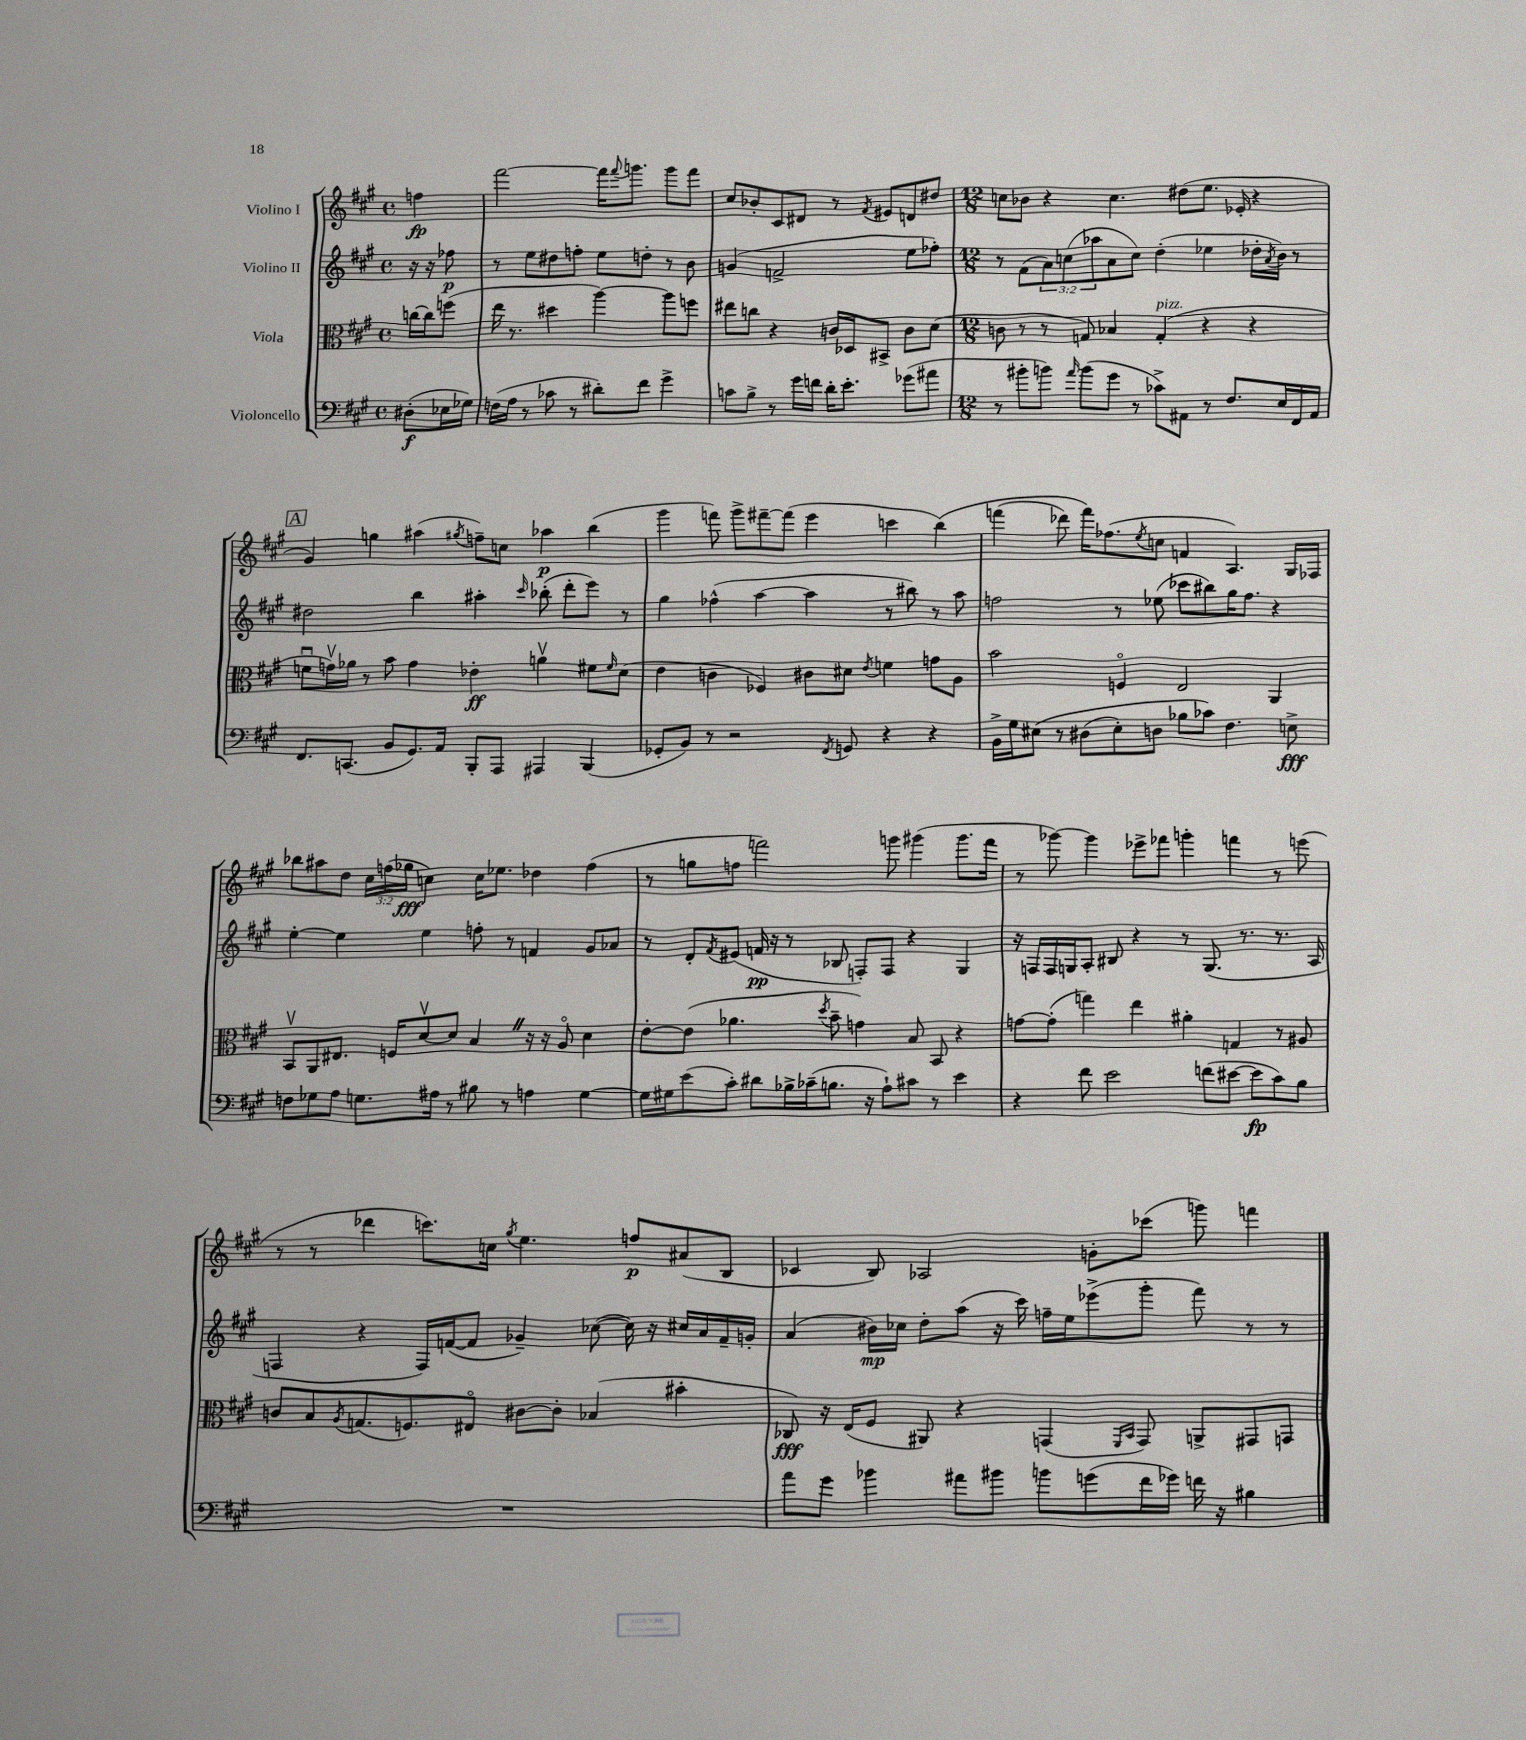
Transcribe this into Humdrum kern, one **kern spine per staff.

**kern	**dynam	**kern	**dynam	**kern	**dynam	**kern	**dynam
*part4	*part4	*part3	*part3	*part2	*part2	*part1	*part1
*staff4	*staff4	*staff3	*staff3	*staff2	*staff2	*staff1	*staff1
*I"Violoncello	*	*I"Viola	*	*I"Violino II	*	*I"Violino I	*
*clefF4	*	*clefC3	*	*clefG2	*	*clefG2	*
*k[f#c#g#]	*	*k[f#c#g#]	*	*k[f#c#g#]	*	*k[f#c#g#]	*
*M4/4	*	*M4/4	*	*M4/4	*	*M4/4	*
*met(c)	*	*met(c)	*	*met(c)	*	*met(c)	*
=	=	=	=	=	=	=	=
(8D#X'\L	f	[16ccn\LL	.	16r	.	4ffn\	fp
.	.	16cc\J]	.	16r	.	.	.
16E-X\L	.	(8ffn\J	.	8ff-X\	p	.	.
16G-X\JJ)	.	.	.	.	.	.	.
=1	=1	=1	=1	=1	=1	=1	=1
(16Fn\LL	.	16ee\	.	8r	.	[2fff#\	.
16A\JJ	.	8.r	.	.	.	.	.
8r	.	.	.	8ee\L	.	.	.
8c-X\	.	4dd#X\	.	8dd#X\	.	.	.
8r	.	.	.	8ffn'\J	.	.	.
8d#X'\L)	.	[4aa\)	.	8ee\L	.	16fff#\KL]	.
.	.	.	.	.	.	8qqfff#/	.
.	.	.	.	.	.	8.gggn\J	.
8f#\J	.	.	.	8ddn'\J	.	.	.
4g#^\	.	8aa\L]	.	8r	.	8ggg\L	.
.	.	8ffn\J	.	8b\	.	8fff#\J	.
=2	=2	=2	=2	=2	=2	=2	=2
8cn\L	.	8ee#X\L	.	(4gn/	.	8cc#/L	.
8B^\J	.	8ccn\J	.	.	.	8b-X'/	.
8r	.	4r	.	2fn^/	.	8c#/	.
16g#\LL	.	.	.	.	.	8d#X/J	.
16fn\JJ	.	.	.	.	.	.	.
16d'\KL	.	16cn/LL	.	.	.	8r	.
8.e'\J	.	16D-X/J	.	.	.	.	.
.	.	.	.	.	.	8qf#/	.
.	.	8BB#X^/J	.	.	.	8e#X/L	.
(8g-X\L	.	8c\L	.	8ee\L	.	8dn/	.
8a#X\J	.	(8d\J	.	8ff-X'\J)	.	8dd#X/J	.
=3	=3	=3	=3	=3	=3	=3	=3
*M12/8	*	*M12/8	*	*M12/8	*	*M12/8	*
8r	.	8cn\	.	8r	.	8ccn\L	.
8b#X'\L	.	8r	.	(8f#\L	.	8b-X\J	.
8bn\J)	.	8r	.	12a\)	.	4r	.
.	.	.	.	(12ccn\	.	.	.
16qqa/	.	.	.	.	.	.	.
(8b\L	.	8Gn/)	.	.	.	.	.
.	.	.	.	12aa-X\	.	.	.
8g#\J	.	4B-X/	.	8a\	.	4.cc\	.
8r	.	.	.	8cc\J)	.	.	.
!	!	!LO:TX:a:i:t=pizz.	!	!	!	!	!
8c-X^\L)	.	(4G'/	.	(4dd'\	.	.	.
8AA#X\J	.	.	.	.	.	(8dd#X\L	.
8r	.	4r	.	4ee-X\	.	8.ee\J	.
8.F#/L	.	.	.	.	.	.	.
.	.	.	.	.	.	16e-X'/	.
.	.	4r	.	16dd-X'\LL	.	4r	.
.	.	.	.	8qa/	.	.	.
16E/L	.	.	.	16b\JJ)	.	.	.
16FF#/	.	.	.	8r	.	.	.
16AA#/JJ	.	.	.	.	.	.	.
!!LO:LB:g=z
!!LO:REH:place=s1:t=A
=4	=4	=4	=4	=4	=4	=4	=4
8.FF#/L	.	8fnu\L	.	2dd#X\	.	4g#/)	.
.	.	16gnv\L)	.	.	.	.	.
(8.CCn/J	.	16a-X\JJ	.	.	.	.	.
.	.	8r	.	.	.	4ggn\	.
8BB/L	.	8b\	.	.	.	.	.
8.GG#/)	.	4g\	.	4bb\	.	(4aa#X\	.
16AA/Jk	.	.	.	.	.	.	.
.	.	.	.	.	.	8qgg#X/	.
8BBB'/L	.	4e-X'\	ff	4aa#X'\	.	8ffn~\L)	.
8AAA/J	.	.	.	.	.	8ccn\J	.
.	.	.	.	16qqccc#/	.	.	.
4AAA#X/	.	4anv\	.	(8bb-X'\	.	4aa-X\	p
.	.	.	.	8ddd'\L	.	.	.
(4BBB/	.	8f#X\L	.	8eee\J)	.	(4bb\	.
.	.	16qqf#/	.	.	.	.	.
.	.	(8d\J	.	8r	.	.	.
=5	=5	=5	=5	=5	=5	=5	=5
8GG-X'/L	.	4e\	.	4gg#\	.	4ggg#\	.
8BB/J)	.	.	.	.	.	.	.
8r	.	4cn\	.	(4ff-X^^\	.	8fffn\)	.
2r	.	.	.	.	.	8ggg#^\L	.
.	.	4F-X/)	.	[4aa\	.	[8fff#X~\	.
.	.	.	.	.	.	(8fff#\J]	.
.	.	8c#X\L	.	4aa\]	.	4eee\	.
8qFF#/	.	.	.	.	.	.	.
8GGn/	.	8d#X\J	.	.	.	.	.
.	.	8qe/	.	.	.	.	.
4r	.	4fn\	.	8r	.	4cccn\	.
.	.	.	.	8bb#X\)	.	.	.
4r	.	8gn\L	.	8r	.	(4bb\)	.
.	.	8A\J	.	8aa\	.	.	.
=6	=6	=6	=6	=6	=6	=6	=6
16BB^\LL	.	2b\	.	2ffn\	.	(4fffn\	.
16G#\J	.	.	.	.	.	.	.
(8E#X\J	.	.	.	.	.	.	.
8r	.	.	.	.	.	8ddd-X\)	.
(8D#X\L	.	.	.	.	.	16fff\KL)	.
.	.	.	.	.	.	(8.ff-X\	.
8E#'\)	.	4Fn/	.	8r	.	.	.
.	.	.	.	.	.	8qee/	.
8Dn\J	.	.	.	(8ee-X\	.	8ccn\J	.
8B-X\L	.	2E/	.	8ccc-X\L	.	4fn/	.
8c-X\J)	.	.	.	8bb#X\)	.	.	.
4.F#\	.	.	.	16gg#\K	.	4.A/)	.
.	.	.	.	8.ff\J	.	.	.
.	.	4AA/	.	4r	.	.	.
8En^\	fff	.	.	.	.	16G#/LL	.
.	.	.	.	.	.	16F-X/JJ	.
!!LO:LB:g=z
=7	=7	=7	=7	=7	=7	=7	=7
8Fn\L	.	8BBv/L	.	[4ee'\	.	8bb-X\L	.
8G-X\	.	8AA/	.	.	.	8aa#X\	.
8A\J	.	8.E#X/J	.	4ee\]	.	8dd\J	.
8.Gn\L	.	.	.	.	.	24cc#\LL	.
.	.	.	.	.	.	(24ffn\	.
.	.	16Fn/KL	.	.	.	.	.
.	.	.	.	.	.	24gg-X\JJ	fff
.	.	[8dv/	.	4ee\	.	4ccn\)	.
16A#X\Jk	.	.	.	.	.	.	.
8r	.	8d/J]	.	.	.	.	.
8B#X\	.	4BZ/	.	8ffn'\	.	16cc\KL	.
.	.	.	.	.	.	8.ee-X\J	.
8r	.	.	.	8r	.	.	.
4An\	.	16r	.	4fn/	.	4dd-X\	.
.	.	16r	.	.	.	.	.
.	.	8A/	.	.	.	.	.
[4G\	.	4d\	.	8g#/L	.	(4ff\	.
.	.	.	.	8a-X/J	.	.	.
=8	=8	=8	=8	=8	=8	=8	=8
16G\LL]	.	[8e'\L	.	8r	.	8r	.
16G#X\J	.	.	.	.	.	.	.
(8e\	.	(8e\J]	.	8d'/L	.	8ggn\L	.
.	.	.	.	8qf#/	.	.	.
8c#'\J)	.	4.a-X\	.	(8e#X/J	.	8ffn\J	.
8d#X\L	.	.	.	16fn/	pp	2fffn\)	.
.	.	.	.	16r	.	.	.
16B-X^\L	.	.	.	8r	.	.	.
(16c-X~\J	.	.	.	.	.	.	.
.	.	8qdd/	.	.	.	.	.
8.Bn\J	.	8b~\	.	8B-X/	.	.	.
.	.	4gn\)	.	8Fn'/L)	.	.	.
16r	.	.	.	.	.	.	.
8A`\L)	.	.	.	8F/J	.	8gggn\	.
8c#X\J	.	8B/	.	4r	.	(4ggg#X\	.
8r	.	8BB/	.	.	.	.	.
4e\	.	4r	.	4G#/	.	8.ggg#\L	.
.	.	.	.	.	.	16fff\Jk	.
=9	=9	=9	=9	=9	=9	=9	=9
4r	.	[8gn\L	.	16r	.	8r	.
.	.	.	.	16Fn/LL	.	.	.
.	.	(8g'\J]	.	16F/	.	[8ggg-X\)	.
.	.	.	.	16Gn/J	.	.	.
8f#\	.	4ggn\)	.	8A'/J	.	4ggg-\]	.
2e\	.	.	.	8B#X/	.	.	.
.	.	4ee\	.	4r	.	8eee-X^\L	.
.	.	.	.	.	.	8fff-X\J	.
.	.	4a#X'\	.	8r	.	4gggn'\	.
(8fn\L	.	.	.	(8.G/	.	.	.
[8e#X\J	.	4Gn/	.	.	.	4fffn\	.
.	.	.	.	8.r	.	.	.
8e#\L]	fp	.	.	.	.	.	.
8c#\)	.	8r	.	8.r	.	8r	.
8B\J	.	8A#X/	.	.	.	(8eeen\	.
.	.	.	.	16A/	.	.	.
!!LO:LB:g=z
=10	=10	=10	=10	=10	=10	=10	=10
1.r	.	8cn/L	.	4Fn/	.	8r	.
.	.	8B/	.	.	.	8r	.
.	.	8qA/	.	.	.	.	.
.	.	(8.Gn/	.	4r	.	4ddd-X\	.
.	.	8.Fn/)	.	.	.	.	.
.	.	.	.	16F/LL)	.	8.cccn\L)	.
.	.	.	.	([16fn/J	.	.	.
.	.	8E#X/J	.	8f/J]	.	.	.
.	.	.	.	.	.	16ccn\Jk	.
.	.	.	.	.	.	8qgg#/	.
.	.	[8c#X\L	.	4g-X~/)	.	4.ee\	.
.	.	8c#'\J]	.	.	.	.	.
.	.	(4B-X/	.	([8cc-X\	.	.	.
.	.	.	.	16cc-\])	.	8ffn/L	p
.	.	.	.	16r	.	.	.
.	.	4b#X'\	.	16cc#X/LL	.	(8a#X/	.
.	.	.	.	16a/	.	.	.
.	.	.	.	16f~/	.	8B/J	.
.	.	.	.	16gn'/JJ	.	.	.
=11	=11	=11	=11	=11	=11	=11	=11
8a\L	.	8C-X/)	fff	(4a/	.	4c-X/	.
8g#\J	.	16r	.	.	.	.	.
.	.	(16E/KL	.	.	.	.	.
4b-X\	.	8F#/J	.	16b#X\LL)	mp	8B/)	.
.	.	.	.	16cc-X\JJ	.	.	.
.	.	8AA#X/)	.	8dd'\L	.	2A-X/	.
8a#X\L	.	4r	.	(8aa\J	.	.	.
8b#X\J	.	.	.	16r	.	.	.
.	.	.	.	16ccc#\)	.	.	.
8bn\L	.	(4GGn/	.	16ffn~\LL	.	.	.
.	.	.	.	16ee\J	.	.	.
(8gn\	.	.	.	(8eee-X^\	.	8gn'\L	.
.	.	16qqFF#/LL	.	.	.	.	.
.	.	16qqBB/JJ	.	.	.	.	.
16f#\L	.	8GG/)	.	8ggg#'\J	.	(8ccc-X\J	.
16g-X\JJ)	.	.	.	.	.	.	.
16fn\	.	8AAn^/L	.	8fff#\)	.	8gggn\)	.
16r	.	.	.	.	.	.	.
4B#X\	.	8GG#X/	.	8r	.	4fffn\	.
.	.	8GGn/J	.	8r	.	.	.
==	==	==	==	==	==	==	==
*-	*-	*-	*-	*-	*-	*-	*-
